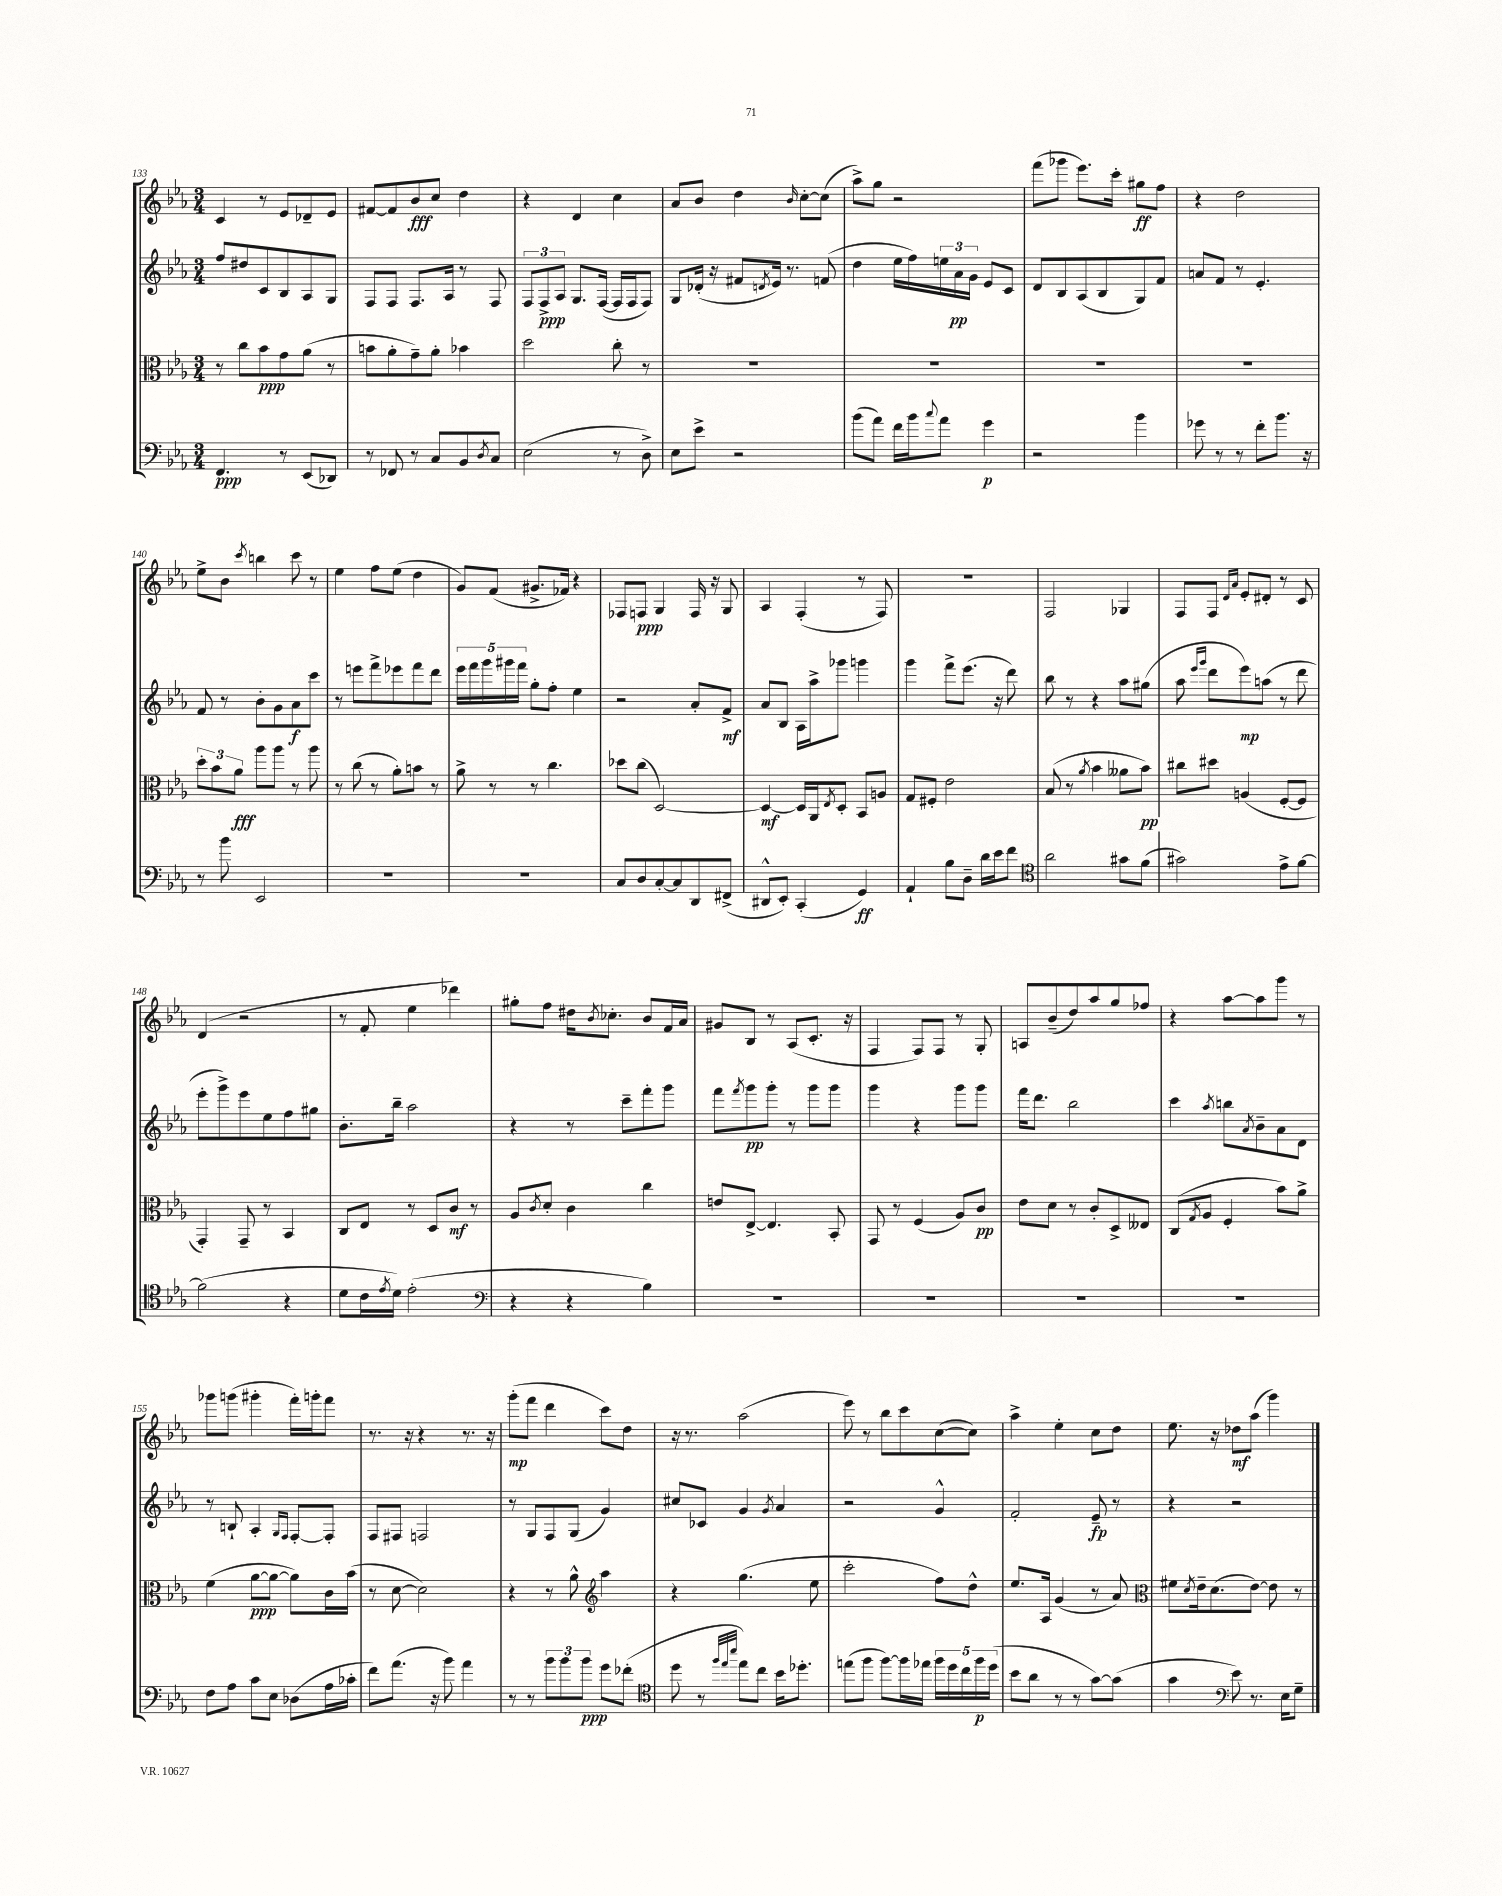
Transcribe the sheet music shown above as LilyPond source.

<<
\new StaffGroup <<
\new Staff = "s0" {
    \clef treble \key ees \major \numericTimeSignature \time 3/4
    c'4 r8 ees'8 des'8-- ees'8 |
    fis'8~ fis'8 bes'8\fff c''8 d''4 |
    r4 d'4 c''4 |
    aes'8 bes'8 d''4 \grace { bes'16 } c''8~-. c''8( |
    aes''8->) g''8 r2 |
    f'''8( ges'''8 ees'''8.) c'''16-. gis''8\ff f''8 |
    r4 d''2 |
    ees''8-> bes'8 \acciaccatura { c'''8 } b''4 c'''8 r8 |
    ees''4 f''8 ees''8( d''4 |
    g'8) f'8( gis'8.-> fes'16) r4 |
    fes8 f8\ppp g4 f16 r16 g8 |
    aes4 f4-.( r8 f8) |
    R2. |
    f2 ges4 |
    f8 f8 \grace { d'16 aes'16 } ees'8-. dis'8-. r8 c'8 |
    d'4( r2 |
    r8 f'8-. ees''4 des'''4) |
    gis''8-. f''8 dis''16 \acciaccatura { bes'8 } ces''8.-. bes'8 f'16 aes'16 |
    gis'8 bes8 r8 aes8( c'8.-. r16 |
    f4 f8) f8 r8 g8-. |
    a8 bes'8--( d''8) aes''8 g''8 fes''8 |
    r4 aes''8~ aes''8 g'''8 r8 |
    ges'''8 g'''8( gis'''4-. f'''16-.) g'''16-. f'''8 |
    r8. r16 r4 r8. r16 |
    g'''8-.\mp( f'''8 d'''4 c'''8) d''8 |
    r16 r8. aes''2( |
    ees'''8) r8 bes''8 c'''8 c''8~( c''8) |
    aes''4-> ees''4-. c''8 d''8 |
    ees''8. r16 des''8\mf aes''8( g'''4) \bar "|." |
}
\new Staff = "s1" {
    \clef treble \key ees \major \numericTimeSignature \time 3/4
    f''8 dis''8 c'8 bes8 aes8 g8 |
    f8 f8 f8. aes16 r8 f8 |
    \tuplet 3/2 { f8 f8->\ppp aes8 } g8. f16~( f16 f16 f8) |
    g8 des'16-.( r16 fis'8 \acciaccatura { d'8 } ees'16) r8. f'8( |
    d''4 ees''16 f''16) \tuplet 3/2 { e''16 aes'16\pp g'16 } ees'8 c'8 |
    d'8 bes8 aes8( bes8 g8) f'8 |
    a'8 f'8 r8 ees'4.-. |
    f'8 r8 bes'8-. g'8 aes'8\f c'''8 |
    r8 e'''8 f'''8-> ees'''8 f'''8 d'''8 |
    \tuplet 5/4 { ees'''16 f'''16 g'''16 gis'''16 f'''16 } g''8-. f''8-. ees''4 |
    r2 aes'8-. f'8->\mf |
    aes'8 bes8 aes16 aes''16-> ges'''8 g'''4 |
    g'''4 f'''8-> ees'''8.( r16 d'''8) |
    bes''8 r8 r4 aes''8 gis''8( |
    aes''8 \grace { ees'''16 g'''16 } d'''8 ees'''8\mp) a''8( r8 d'''8 |
    ees'''8-. g'''8->) ees'''8 ees''8 f''8 gis''8 |
    bes'8.-. bes''16-- aes''2 |
    r4 r8 c'''8-- f'''8-. g'''8 |
    f'''8 \acciaccatura { f'''8 } g'''8\pp g'''8-. r8 g'''8 g'''8 |
    g'''4 r4 g'''8 g'''8 |
    f'''16 d'''8. bes''2 |
    c'''4 \acciaccatura { aes''8 } b''8 \acciaccatura { aes'8 } bes'8-- aes'8 d'8 |
    r8 b8-! aes4-. \grace { g16 f16 } f8~-. f8-. |
    f8 fis8 f2 |
    r8 g8 f8 g8( g'4) |
    cis''8 ces'8 g'4 \acciaccatura { g'8 } aes'4 |
    r2 g'4-^ |
    f'2-. ees'8--\fp r8 |
    r4 r2 \bar "|." |
}
\new Staff = "s2" {
    \clef alto \key ees \major \numericTimeSignature \time 3/4
    r8 c''8 bes'8\ppp g'8 aes'8( r8 |
    b'8 aes'8-. g'8--) aes'8-. bes'4 |
    d''2 c''8-. r8 |
    R2. |
    R2. |
    R2. |
    R2. |
    \tuplet 3/2 { d''8-. bes'8 aes'8\fff } aes''8 aes''8 r8 aes''8 |
    r8 c''8( r8 aes'8-.) b'8 r8 |
    aes'8-> r8 r8 c''4. |
    des''8 c''8( d2~) |
    d4~\mf d16 aes,16 \acciaccatura { ees8 } d8-. bes,8 a8 |
    g8 fis8-. ees'2 |
    bes8( r8 \acciaccatura { aes'8 } bes'4 aeses'8 bes'8\pp) |
    cis''8 dis''8 a4( f8~-. f8 |
    g,4-.) g,8-- r8 bes,4 |
    c8 ees8 r8 d8 c'8\mf r8 |
    aes8 \acciaccatura { c'8 } d'8-. c'4 c''4 |
    e'8 ees8~-> ees4. bes,8-. |
    g,8 r8 f4( aes8) c'8\pp |
    ees'8 d'8 r8 c'8-. d8-> eeses8 |
    c8( \acciaccatura { g8 } aes8 f4-. bes'8) aes'8-> |
    f'4( aes'8~\ppp aes'8~ aes'8) c'16 bes'16( |
    r8 d'8~ d'2) |
    r4 r8 aes'8-^ \clef treble aes''4 |
    r4 g''4.( ees''8 |
    c'''2-. f''8) d''8-^ |
    ees''8. aes16 g'4( r8 aes'8) |
    \clef alto fis'8 \acciaccatura { d'8 } ees'16-- d'8.( ees'8~) ees'8 r8 \bar "|." |
}
\new Staff = "s3" {
    \clef bass \key ees \major \numericTimeSignature \time 3/4
    f,4.\ppp r8 ees,8( des,8) |
    r8 fes,8 r8 c8 bes,8 \acciaccatura { d8 } c8 |
    ees2( r8 d8->) |
    ees8 ees'8-> r2 |
    bes'8( aes'8) f'16 bes'16 \appoggiatura { c''8 } aes'8 g'4\p |
    r2 bes'4 |
    ges'8 r8 r8 f'8-. bes'8. r16 |
    r8 bes'8 ees,2 |
    R2. |
    R2. |
    c8 d8 c8~-. c8 d,8 fis,8->( |
    dis,8-^ ees,8-.) c,4-.( g,4\ff) |
    aes,4-! bes8 d8-- d'16 ees'16 f'8 |
    \clef tenor aes'2 gis'8 f'8( |
    gis'2) ees'8-> f'8~ |
    f'2( r4 |
    d'8 c'16 \acciaccatura { ees'8 } d'16) ees'2-.( |
    \clef bass r4 r4 bes4) |
    R2. |
    R2. |
    R2. |
    R2. |
    f8 aes8 c'8 ees8 des8( aes16 ces'16-. |
    f'8) aes'8.( r16 bes'8) aes'4 |
    r8 r8 \tuplet 3/2 { bes'8 bes'8 bes'8\ppp } g'8 fes'8-.( |
    \clef tenor d''8 r8 \grace { f''32 ees''32 bes''32 } ees''8) c''8 bes'16 des''8.-. |
    e''8( f''8 f''8~) f''16 ees''16 \tuplet 5/4 { f''16 d''16 c''16 f''16\p d''16( } |
    bes'8 aes'8 r8 r8 g'8~) g'8( |
    g'4 \clef bass ees'8) r8. ees16 g8-- \bar "|." |
}
>>
>>
\layout { \context { \Score currentBarNumber = #133 } }
